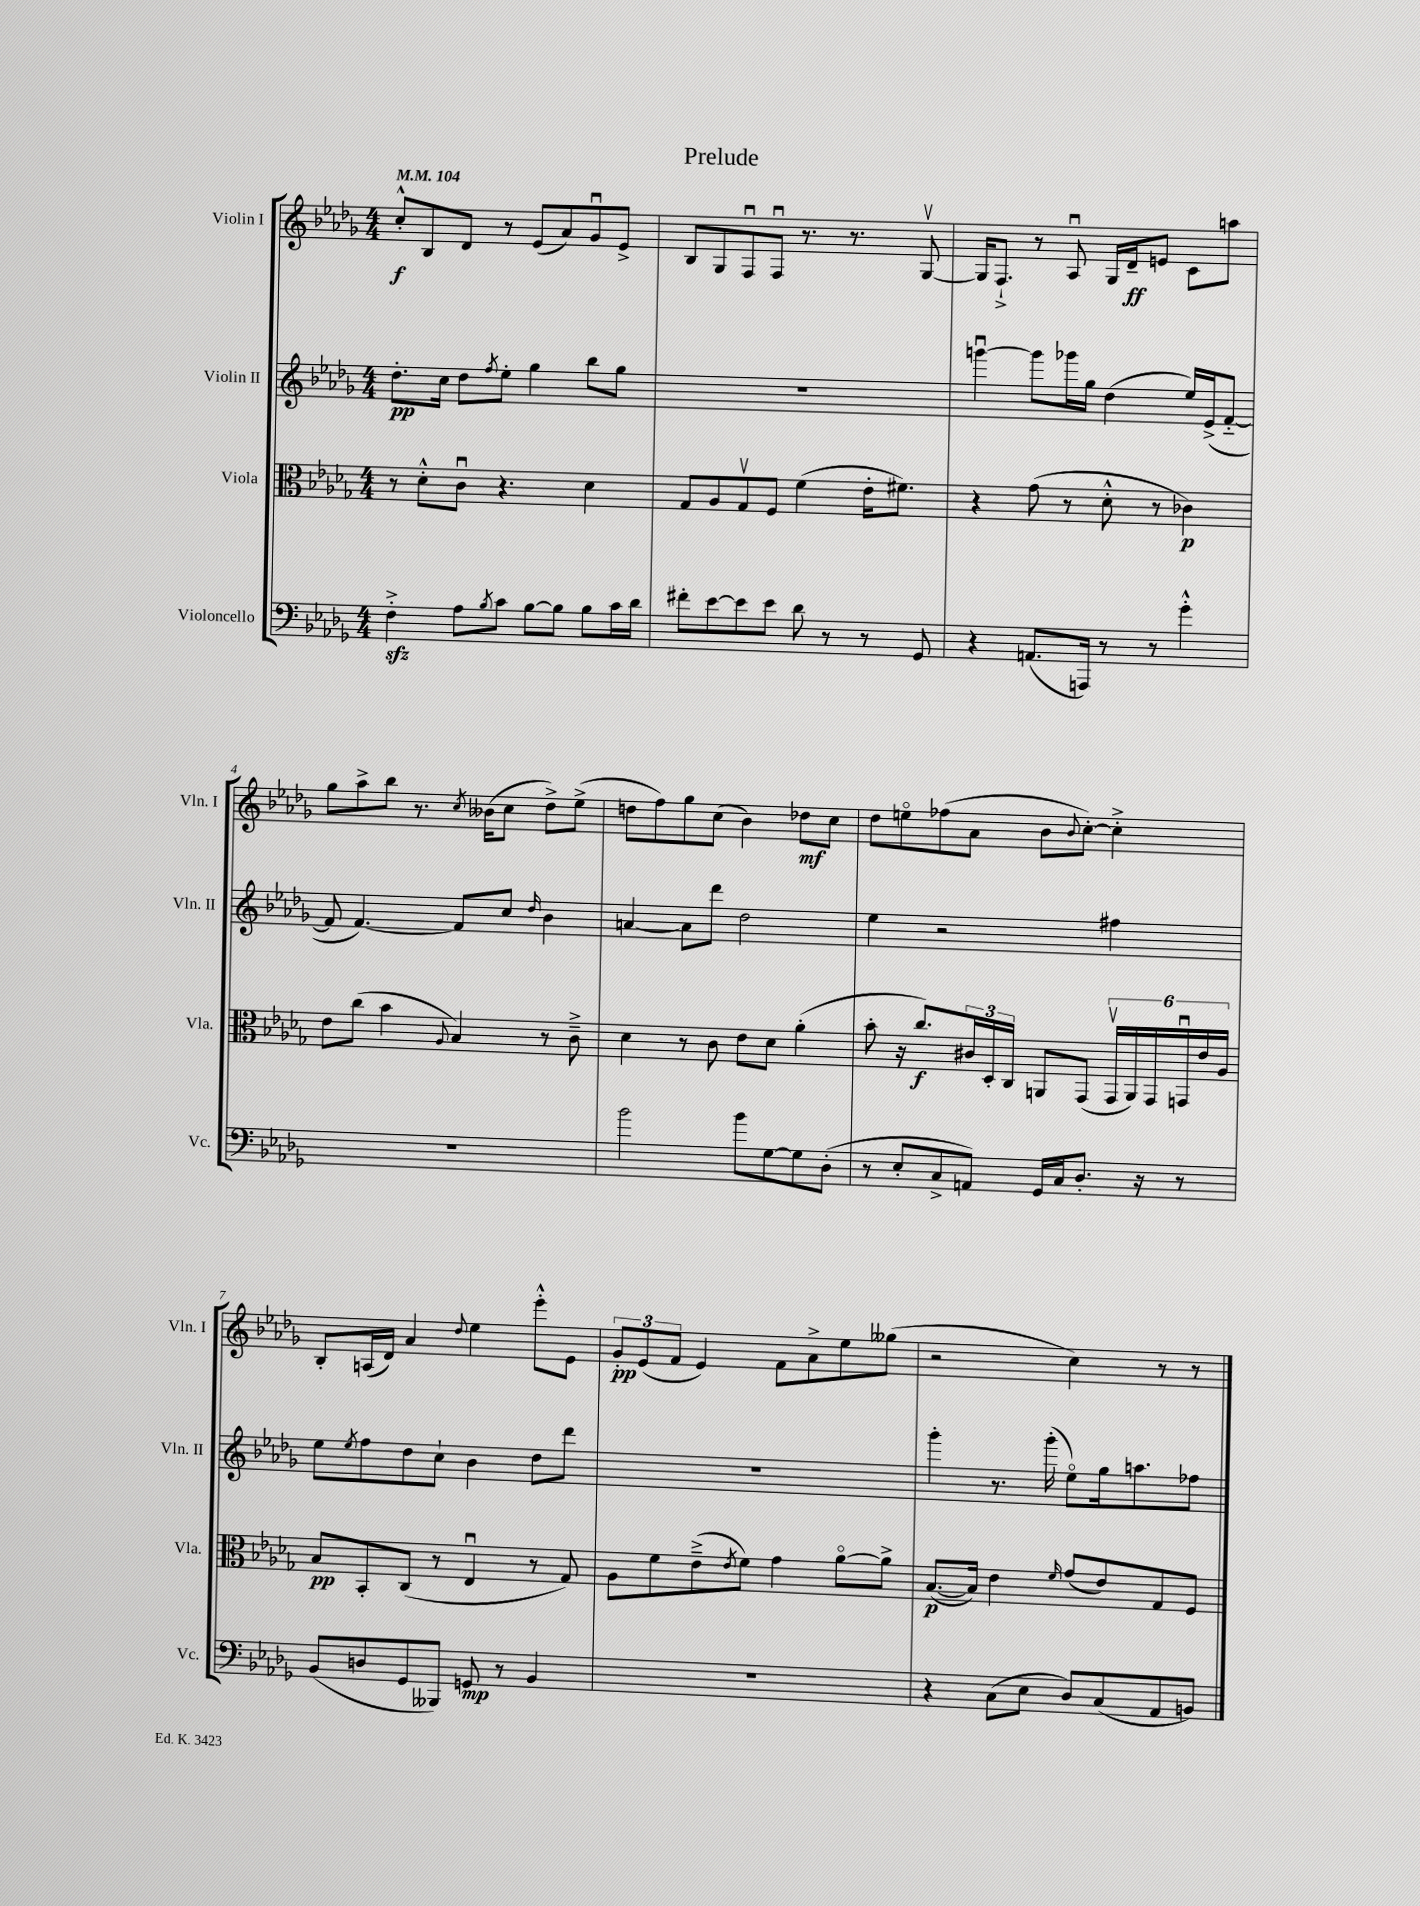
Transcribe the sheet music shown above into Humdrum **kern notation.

**kern	**dynam	**kern	**dynam	**kern	**dynam	**kern	**dynam
*part4	*part4	*part3	*part3	*part2	*part2	*part1	*part1
*staff4	*staff4	*staff3	*staff3	*staff2	*staff2	*staff1	*staff1
*I"Violoncello	*	*I"Viola	*	*I"Violin II	*	*I"Violin I	*
*I'Vc.	*	*I'Vla.	*	*I'Vln. II	*	*I'Vln. I	*
*clefF4	*	*clefC3	*	*clefG2	*	*clefG2	*
*k[b-e-a-d-g-]	*	*k[b-e-a-d-g-]	*	*k[b-e-a-d-g-]	*	*k[b-e-a-d-g-]	*
*M4/4	*	*M4/4	*	*M4/4	*	*M4/4	*
*MM104	*	*MM104	*	*MM104	*	*MM104	*
=1	=1	=1	=1	=1	=1	=1	=1
4Fzz'^\	.	8r	.	8.dd-'\L	pp	8cc'^^/L	f
.	.	8d-'^^\L	.	.	.	8B-/	.
.	.	.	.	16cc\Jk	.	.	.
8A-\L	.	8cu\J	.	8dd-\L	.	8d-/J	.
8qB-/	.	.	.	8qff/	.	.	.
8c\J	.	4.r	.	8ee-'\J	.	8r	.
[8B-\L	.	.	.	4gg-\	.	(8e-/L	.
8B-\J]	.	.	.	.	.	8a-/)	.
8B-\L	.	4d-\	.	8bb-\L	.	8g-u/	.
16c\L	.	.	.	8gg-\J	.	8e-^/J	.
16d-\JJ	.	.	.	.	.	.	.
=2	=2	=2	=2	=2	=2	=2	=2
8f#X'\L	.	8G-/L	.	1r	.	8B-/L	.
[8e-\	.	8A-/	.	.	.	8G-/	.
8e-\]	.	8G-v/	.	.	.	8Fu/	.
8e-\J	.	8F/J	.	.	.	8Fu/J	.
8d-\	.	(4f\	.	.	.	8.r	.
8r	.	.	.	.	.	.	.
.	.	.	.	.	.	8.r	.
8r	.	16e-'\KL	.	.	.	.	.
.	.	8.f#X\J)	.	.	.	.	.
8GG-/	.	.	.	.	.	[8G-v/	.
=3	=3	=3	=3	=3	=3	=3	=3
4r	.	4r	.	[4gggnu\	.	16G-/KL]	.
.	.	.	.	.	.	8.F`^/J	.
(8.AAn/L	.	(8g-\	.	8ggg\L]	.	8r	.
.	.	8r	.	16ggg-X\L	.	8A-u/	.
16AAAn/Jk)	.	.	.	16gg-\JJ	.	.	.
8r	.	8d-'^^\	.	(4dd-\	.	16G-/LL	.
.	.	.	.	.	.	16d-~/J	ff
8r	.	8r	.	.	.	8en/J	.
4g-'^^\	.	4c-X\)	p	16ee-/LL)	.	8c\L	.
.	.	.	.	(16e-^/J	.	.	.
.	.	.	.	[8f/J	.	8aan\J	.
!!LO:LB:g=z
=4	=4	=4	=4	=4	=4	=4	=4
1r	.	8e-\L	.	8f/]	.	8gg-\L	.
.	.	(8cc\J	.	[4.f/)	.	8aa-^\	.
.	.	4b-\	.	.	.	8bb-\J	.
.	.	.	.	.	.	8.r	.
.	.	8qqA-/	.	.	.	.	.
.	.	4B-/)	.	8f/L]	.	.	.
.	.	.	.	.	.	8qcc/	.
.	.	.	.	.	.	(16b--X\KL	.
.	.	.	.	8cc/J	.	8cc\J	.
.	.	.	.	16qqdd-/	.	.	.
.	.	8r	.	4b-\	.	8dd-^\L)	.
.	.	8c~^\	.	.	.	(8ee-^\J	.
=5	=5	=5	=5	=5	=5	=5	=5
2b-\	.	4d-\	.	[4an/	.	8ddn\L	.
.	.	.	.	.	.	8ff\)	.
.	.	8r	.	8a\L]	.	8gg-\	.
.	.	8c\	.	8ddd-\J	.	(8cc\J	.
8b-\L	.	8e-\L	.	2dd-\	.	4b-\)	.
[8G-\	.	8d-\J	.	.	.	.	.
8G-\]	.	(4a-'\	.	.	.	8dd-X\L	mf
(8D-'\J	.	.	.	.	.	8cc\J	.
=6	=6	=6	=6	=6	=6	=6	=6
8r	.	8b-'\	.	4ee-\	.	8dd-\L	.
8E-'/L	.	16r	.	.	.	8een\	.
.	.	8.cc/L)	f	.	.	.	.
8C^/	.	.	.	2r	.	(8ff-X\	.
8AAn/J)	.	24c#X/L	.	.	.	8a-\J	.
.	.	24D-'/	.	.	.	.	.
.	.	24C/JJ	.	.	.	.	.
16GG-/LL	.	8AAn/L	.	.	.	8b-\L	.
16C/J	.	.	.	.	.	.	.
.	.	.	.	.	.	8qqb-/	.
8.D-'/J	.	(8GG-/J	.	.	.	[8cc'\J)	.
.	.	24GG-v/LL	.	4ff#X\	.	4cc'^\]	.
.	.	24AA/)	.	.	.	.	.
16r	.	.	.	.	.	.	.
.	.	24GG-/	.	.	.	.	.
8r	.	24GGnu/	.	.	.	.	.
.	.	24e-/	.	.	.	.	.
.	.	24A-/JJ	.	.	.	.	.
!!LO:LB:g=z
=7	=7	=7	=7	=7	=7	=7	=7
(8BB-/L	.	8B-/L	pp	8ee-\L	.	8B-'/L	.
.	.	.	.	8qee-/	.	.	.
8Dn/	.	8BB-'/	.	8ff\	.	(16An/L	.
.	.	.	.	.	.	16d-/JJ)	.
8GG-/	.	(8C/J	.	8dd-\	.	4a-/	.
8BBB--X/J)	.	8r	.	8cc`\J	.	.	.
.	.	.	.	.	.	8qqdd-/	.
8GGn/	mp	4E-u/	.	4b-\	.	4ee-\	.
8r	.	.	.	.	.	.	.
4BB-/	.	8r	.	8dd-\L	.	8eee-'^^\L	.
.	.	8G-/)	.	8ddd-\J	.	8e-\J	.
=8	=8	=8	=8	=8	=8	=8	=8
1r	.	8A-\L	.	1r	.	12g-'/L	pp
.	.	.	.	.	.	(12e-/	.
.	.	8f\	.	.	.	.	.
.	.	.	.	.	.	12f/J	.
.	.	(8e-~^\	.	.	.	4e-/)	.
.	.	8qe-/	.	.	.	.	.
.	.	8f\J)	.	.	.	.	.
.	.	4g-\	.	.	.	8f\L	.
.	.	.	.	.	.	8a-^\	.
.	.	[8a-\L	.	.	.	8ee-\	.
.	.	8a-^\J]	.	.	.	(8gg--X\J	.
=9	=9	=9	=9	=9	=9	=9	=9
4r	.	([8.B-/L	p	4ggg-'\	.	2r	.
.	.	16B-/Jk])	.	.	.	.	.
(8C\L	.	4e-\	.	8.r	.	.	.
8E-\J	.	.	.	.	.	.	.
.	.	.	.	(16ggg-'\	.	.	.
.	.	16qqf/	.	.	.	.	.
8D-/L)	.	(8g-/L	.	8ee-\L)	.	4cc\)	.
(8C/	.	8e-/)	.	16gg-\k	.	.	.
.	.	.	.	8.aan\	.	.	.
8AA-/	.	8G-/	.	.	.	8r	.
8BBn/J)	.	8F/J	.	8ff-X\J	.	8r	.
==	==	==	==	==	==	==	==
*-	*-	*-	*-	*-	*-	*-	*-
